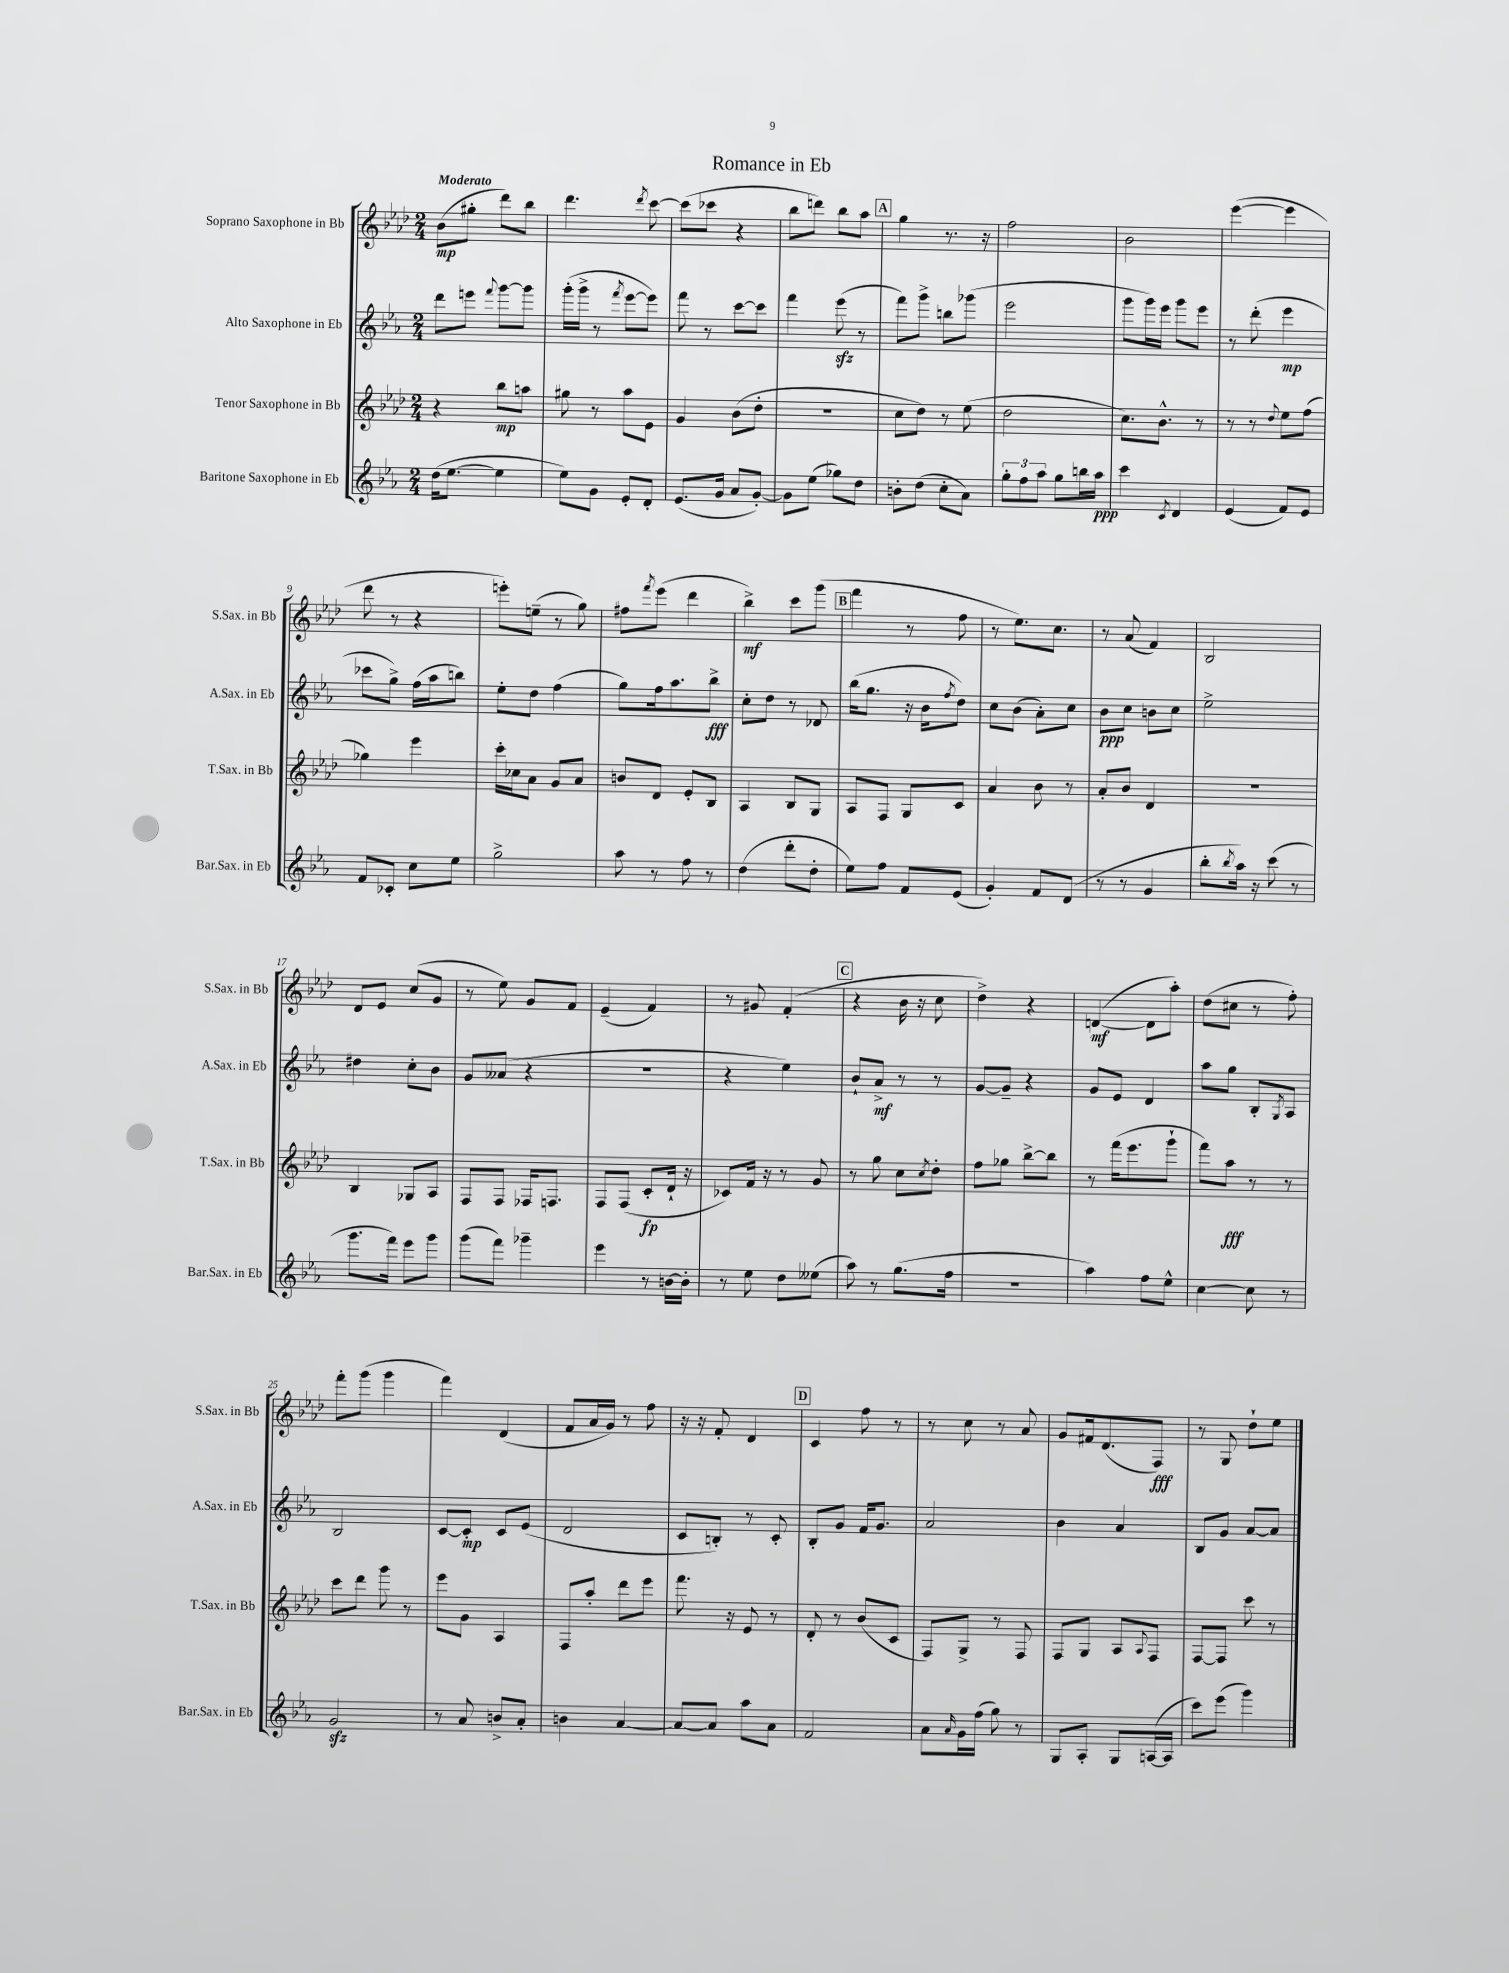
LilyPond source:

\header { title = "Romance in Eb" }
<<
\new StaffGroup <<
\new Staff = "s0" \with { instrumentName = "Soprano Saxophone in Bb" shortInstrumentName = "S.Sax. in Bb" } {
    \clef treble \key aes \major \numericTimeSignature \time 2/4 \tempo "Moderato"
    bes'8\mp( gis''8-. des'''8) bes''8 |
    des'''4. \acciaccatura { des'''8 } c'''8~ |
    c'''8( ces'''8 r4 |
    bes''8 d'''8) bes''8 aes''8 |
    \mark \markup { \box "A" } g''4 r8. r16 |
    f''2 |
    bes'2 |
    ees'''4~( ees'''4 |
    des'''8 r8 r4 |
    e'''8-.) e''8--( r8 g''8) |
    fis''8 \acciaccatura { f'''8 } ees'''8( des'''4 |
    bes''4->\mf) c'''8 g'''8( |
    \mark \markup { \box "B" } f'''4 r8 f''8 |
    r8 ees''8.) c''8. |
    r8 aes'8( f'4) |
    bes2 |
    des'8 ees'8 c''8( g'8 |
    r8 ees''8) g'8 f'8 |
    ees'4--( f'4) |
    r8 gis'8 f'4-.( |
    \mark \markup { \box "C" } r4 bes'16 r16 c''8 |
    des''4->) r4 |
    d'4~\mf( d'8 aes''8-.) |
    des''8( cis''8 r8 f''8-.) |
    f'''8-. g'''8( g'''4 |
    f'''4) des'4( |
    f'8 aes'16 g'16) r8 f''8 |
    r16 r16 f'8-. des'4 |
    \mark \markup { \box "D" } c'4 f''8 r8 |
    r8 c''8 r8 aes'8 |
    g'8 fis'16 des'8.( f8\fff) |
    r8 g8 des''8-! ees''8 \bar "|." |
}
\new Staff = "s1" \with { instrumentName = "Alto Saxophone in Eb" shortInstrumentName = "A.Sax. in Eb" } {
    \clef treble \key ees \major \numericTimeSignature \time 2/4
    d'''8 e'''8 \appoggiatura { f'''8 } g'''8~ g'''8 |
    g'''16-.( g'''16-> r8 \acciaccatura { f'''8 } ees'''8~ ees'''8) |
    f'''8 r8 c'''8~ c'''8 |
    f'''4 ees'''8\sfz( r8 |
    \mark \markup { \box "A" } f'''8) g'''8-> b''8 ges'''8( |
    ees'''2 |
    g'''8 g'''16) ees'''16 g'''8 ees'''8 |
    r8 d'''8-.( ees'''4\mp |
    ces'''8 g''8->) f''16( aes''16 b''8) |
    ees''8-. d''8 f''4( |
    g''8) f''16 aes''8. bes''8->\fff |
    c''8-. d''8 r8 des'8 |
    \mark \markup { \box "B" } bes''16( g''8. r16 bes'16 \acciaccatura { f''8 } d''8) |
    c''8 bes'8( aes'8-.) c''8 |
    bes'8\ppp c''8 b'8 c''8 |
    ees''2-> |
    dis''4 c''8-. bes'8 |
    g'8 aeses'8( r4 |
    R2 |
    r4 ees''4) |
    \mark \markup { \box "C" } bes'8-! aes'8->\mf r8 r8 |
    g'8~ g'8-- r4 |
    g'8 ees'8 d'4 |
    aes''8 g''8 bes8-. \acciaccatura { g8 } aes8 |
    bes2 |
    c'8~ c'8-.\mp c'8 ees'8( |
    d'2 |
    c'8 b8-.) r8 c'8-. |
    \mark \markup { \box "D" } bes8-. g'8 f'16 g'8. |
    aes'2 |
    bes'4 aes'4 |
    bes8 g'8 aes'8~ aes'8 \bar "|." |
}
\new Staff = "s2" \with { instrumentName = "Tenor Saxophone in Bb" shortInstrumentName = "T.Sax. in Bb" } {
    \clef treble \key aes \major \numericTimeSignature \time 2/4
    r4 bes''8\mp a''8 |
    gis''8 r8 aes''8 ees'8 |
    g'4 bes'8( des''8-. |
    R2 |
    \mark \markup { \box "A" } c''8 des''8) r8 ees''8( |
    des''2 |
    c''8.) bes'8.-^ r8 |
    r8 r8 \appoggiatura { des''8 } ees''8 f''8( |
    ges''4) ees'''4 |
    c'''16-. ces''16 aes'8 g'8 aes'8 |
    b'8 des'8 ees'8-. bes8 |
    aes4 bes8 g8 |
    \mark \markup { \box "B" } aes8 f8 g8 c'8 |
    aes'4 bes'8 r8 |
    aes'8-. bes'8 des'4 |
    r2 |
    bes4 ges8 aes8 |
    f8 f8 fes16 f8. |
    f8 f8( c'8-.\fp des'16-! r16 |
    ces'8) f'16 r16 r8 g'8 |
    \mark \markup { \box "C" } r8 g''8 c''8 \acciaccatura { c''8 } des''8-. |
    f''8 ges''8 bes''8~-> bes''8 |
    r8 f'''16( ees'''8. g'''8-! |
    f'''8) aes''8\fff r8 r8 |
    c'''8 des'''8 g'''8 r8 |
    ees'''8 g'8 aes4 |
    f8 aes''8-. des'''8 ees'''8 |
    f'''8. r16 ees'8 r8 |
    \mark \markup { \box "D" } des'8-. r8 bes'8( c'8 |
    f8) g8-> r8 f8 |
    f8 g8 aes8 \appoggiatura { aes8 } f8 |
    f8~ f8 c'''8 r8 \bar "|." |
}
\new Staff = "s3" \with { instrumentName = "Baritone Saxophone in Eb" shortInstrumentName = "Bar.Sax. in Eb" } {
    \clef treble \key ees \major \numericTimeSignature \time 2/4
    d''16( ees''8.~ ees''4 |
    ees''8) g'8 ees'8-. d'8-. |
    ees'8.( g'16 aes'8 g'8~-.) |
    g'8 ees''8( ges''8) d''8 |
    \mark \markup { \box "A" } b'8-. d''8( c''8-. aes'8) |
    \tuplet 3/2 { g''8-. f''8 aes''8 } g''8 b''16 aes''16\ppp |
    c'''4 \acciaccatura { c'8 } d'4 |
    ees'4( f'8) ees'8 |
    f'8 ces'8-. c''8 ees''8 |
    g''2-> |
    aes''8 r8 f''8 r8 |
    d''4( d'''8-. d''8-. |
    \mark \markup { \box "B" } ees''8) f''8 f'8 ees'8( |
    g'4-.) f'8 d'8( |
    r8 r8 g'4 |
    bes''8-. \acciaccatura { bes''8 } aes''16) r16 c'''8( r8 |
    g'''8. f'''16) ees'''8 g'''8 |
    g'''8( f'''8) ges'''4-- |
    ees'''4 r8 b'16~ b'16-. |
    r8 ees''8 d''8 eeses''8( |
    \mark \markup { \box "C" } aes''8) r8 g''8.( f''16 |
    R2 |
    aes''4) f''8 ees''8-^ |
    c''4~ c''8 r8 |
    g'2\sfz |
    r8 aes'8 b'8-> aes'8-. |
    b'4 aes'4~ |
    aes'8~ aes'8 aes''8 aes'8 |
    \mark \markup { \box "D" } f'2 |
    aes'8 \grace { aes'16 } g'16 f''16( g''8) r8 |
    g8 aes8-. g8 a16~( a16 |
    c'''8) ees'''8( g'''4) \bar "|." |
}
>>
>>
